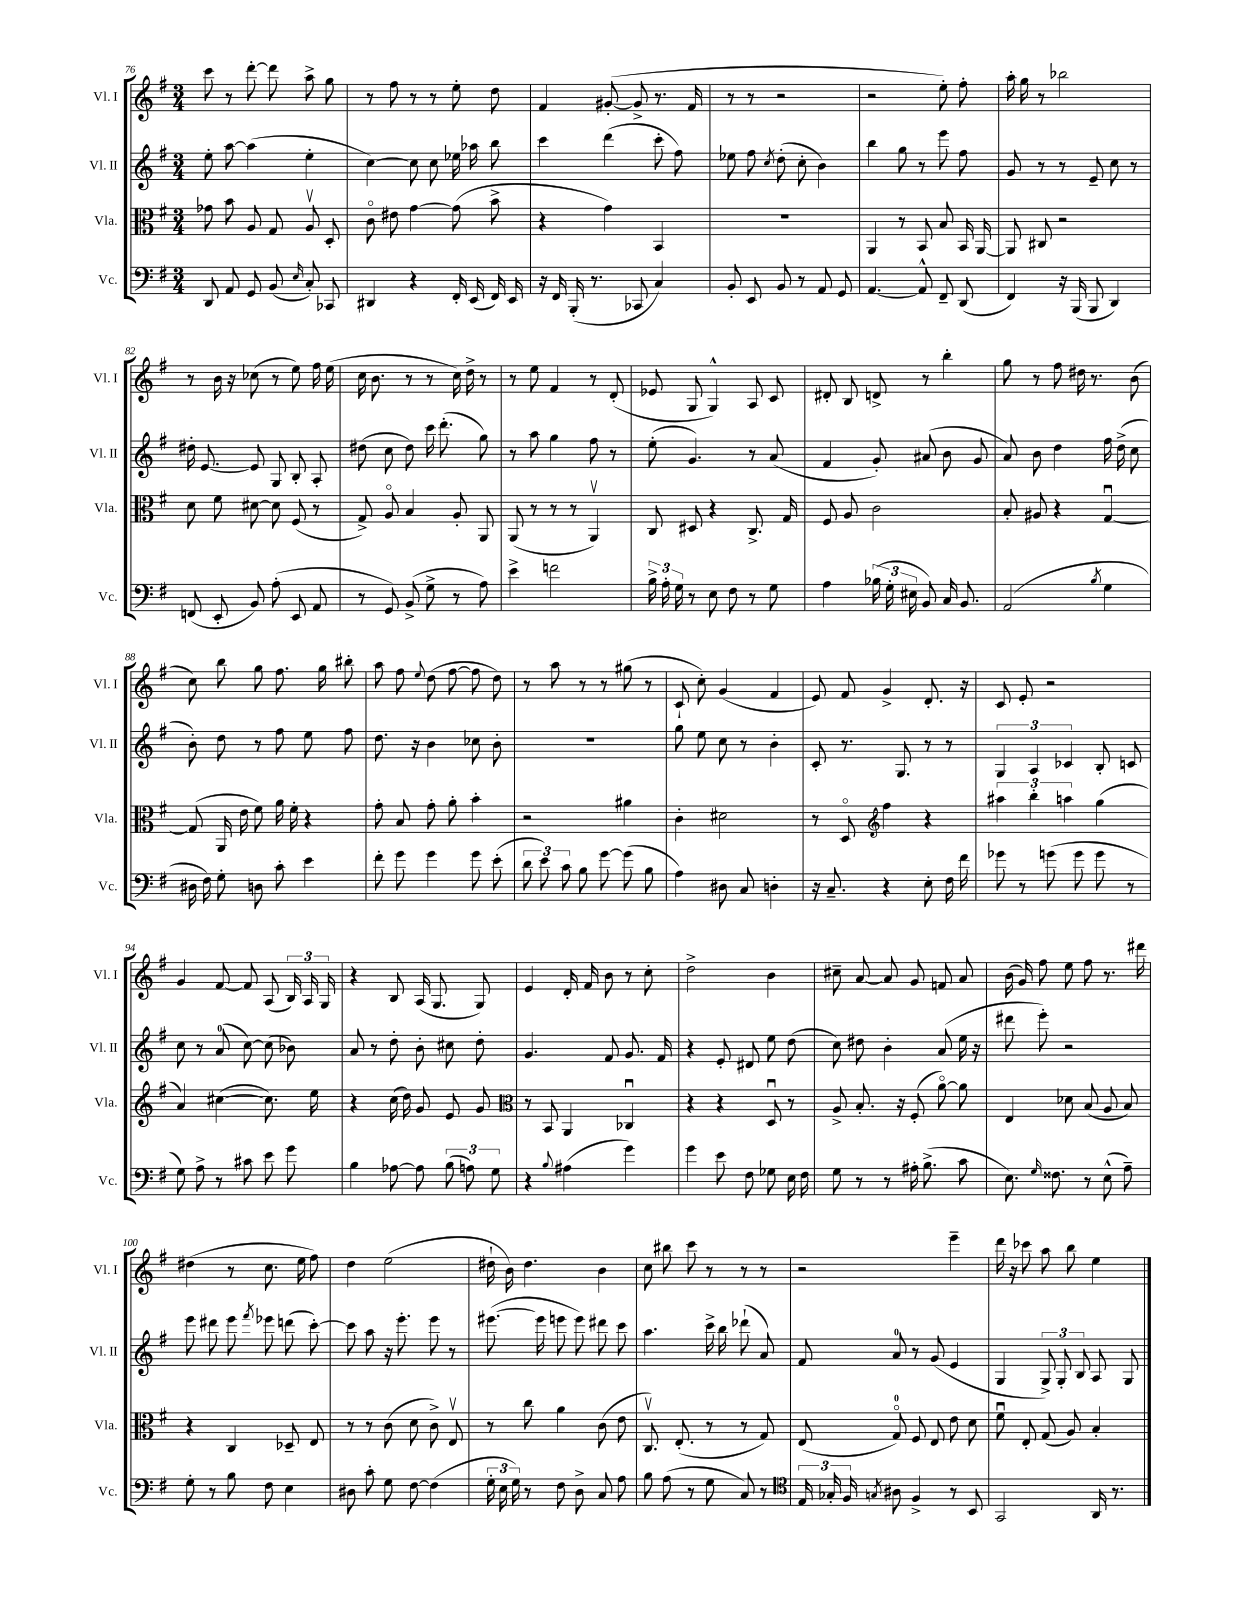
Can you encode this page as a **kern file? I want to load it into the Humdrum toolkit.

**kern	**kern	**kern	**kern
*part4	*part3	*part2	*part1
*staff4	*staff3	*staff2	*staff1
*I"Vc.	*I"Vla.	*I"Vl. II	*I"Vl. I
*I'Vc.	*I'Vla.	*I'Vl. II	*I'Vl. I
*clefF4	*clefC3	*clefG2	*clefG2
*k[f#]	*k[f#]	*k[f#]	*k[f#]
*M3/4	*M3/4	*M3/4	*M3/4
=76	=76	=76	=76
8DD/	8g-X\	8ee'\	8ccc\
8AA/	8b\	[8aa\	8r
8GG/	8A/	(4aa\]	[8ddd'\
(8BB/	8G/	.	8ddd\]
16qqE/	.	.	.
8C'/)	8Av/	4ee'\	8aa^\
8CC-X/	8D'/	.	8gg\
=77	=77	=77	=77
4DD#X/	8c\	[4cc\)	8r
.	8e#X\	.	8ff#\
4r	[4g\	8cc\]	8r
.	.	8cc\	8r
16FF#'/	(8g\]	16ee-X\	8ee'\
(16EE/	.	16aa-X\	.
16FF#/)	8b^\	8bb\	8dd\
16EE/	.	.	.
=78	=78	=78	=78
16r	4r	4ccc\	4f#/
16FF#/	.	.	.
(16BBB'/	.	.	.
8.r	.	.	.
.	4g\)	(4ddd\	([8g#X'/
8CC-X/	.	.	8g#^/]
4C/)	4BB/	8ccc'\	8.r
.	.	8ff#\)	.
.	.	.	16f#/
=79	=79	=79	=79
8BB'/	2.r	8ee-X\	8r
8EE/	.	8ff#\	8r
.	.	8qcc/	.
8BB/	.	(8dd'\	2r
8r	.	8cc'\	.
8AA/	.	4b\)	.
8GG/	.	.	.
=80	=80	=80	=80
[4.AA/	4AA/	4bb\	2r
.	8r	8gg\	.
8AA^^/]	8BB/	8r	.
8FF#~/	8B/	8eee\	8ee'\)
(8DD/	16BB/	8ff#\	8ff#'\
.	[16AA/	.	.
=81	=81	=81	=81
4FF#/)	8AA/]	8g/	16aa'\
.	.	.	16gg\
.	8C#X/	8r	8r
16r	2r	8r	2bb-X\
(16BBB/	.	.	.
8BBB/	.	8e~/	.
4DD/)	.	8cc\	.
.	.	8r	.
!!LO:LB:g=z
=82	=82	=82	=82
(8FFn/	8d\	16dd#X'\	8r
.	.	[8.e/	.
8EE'/	8f#\	.	16b\
.	.	.	16r
8BB/)	[8d#X\	8e/]	(8cc-X\
(8A'\	8d#\]	8G/	8r
8EE/	(8F#/	8B'/	8ee\)
8AA/	8r	8A'/	16ff#\
.	.	.	(16ee\
=83	=83	=83	=83
8r	8G^/)	(8dd#X\	16cc\
.	.	.	8.b\
8GG/)	8A/	8cc\	.
(8BB^/	4B/	8dd#\)	8r
8G^\	.	16ccc\	8r
.	.	(8.ddd'\	.
8r	8A'/	.	16cc\)
.	.	.	16dd^\
8A\)	8AA/	8gg\)	8r
=84	=84	=84	=84
4e^\	(8AA/	8r	8r
.	8r	8aa\	8ee\
2fn\	8r	4gg\	4f#/
.	8r	.	.
.	4AAv/)	8ff#\	8r
.	.	8r	(8d'/
=85	=85	=85	=85
24B^\	8C/	(8ee'\	8e-X/
24A'\	.	.	.
24G\	.	.	.
8r	8D#X/	4.g/)	8G/
8E\	4r	.	4G^^/)
8F#\	.	.	.
8r	8.C^/	8r	8A/
8G\	.	(8a/	8c/
.	16G/	.	.
=86	=86	=86	=86
4A\	8F#/	4f#/	8d#X'/
.	8A/	.	8B/
(24B-X\	2c\	8g'/)	8dn^/
24G'\	.	.	.
24E#X\	.	.	.
8BB/)	.	(8a#X/	8r
16C/	.	8b\	4bb'\
8.BB/	.	.	.
.	.	8g/	.
=87	=87	=87	=87
(2AA/	8B'/	8a/)	8gg\
.	8A#X/	8b\	8r
.	4r	4dd\	8ff#\
.	.	.	16dd#X\
.	.	.	8.r
8qB/	.	.	.
4G\	[4Gu/	16ff#\	.
.	.	(16dd^\	.
.	.	8cc\	(8b\
!!LO:LB:g=z
=88	=88	=88	=88
16D#X\	(8G/]	8b'\)	8cc\)
16F#\)	.	.	.
8G'\	16AA/	8dd\	8bb\
.	16e\	.	.
8Dn\	8f#\)	8r	8gg\
8c'\	16a\	8ff#\	8.ff#\
.	16f#'\	.	.
4e\	4r	8ee\	.
.	.	.	16gg\
.	.	8ff#\	8bb#X'\
=89	=89	=89	=89
8f#'\	8g'\	8.dd\	8aa\
8g\	8B/	.	8ff#\
.	.	16r	.
.	.	.	8qqee/
4g\	8g'\	4b\	(8dd\
.	8a'\	.	[8ff#\
8g\	4b'\	8cc-X\	8ff#\]
(8e'\	.	8b'\	8dd\)
=90	=90	=90	=90
12d\	2r	2.r	8r
12e\)	.	.	.
.	.	.	8aa\
12c\	.	.	.
8B\	.	.	8r
[8g\	.	.	8r
(8g\]	4a#X\	.	(8gg#X\
8B\	.	.	8r
=91	=91	=91	=91
4A\)	4c'\	8gg\	8c`/
.	.	8ee\	8cc'\)
8D#X\	2d#X\	8cc\	(4g/
8C/	.	8r	.
4Dn'\	.	4b'\	4f#/
=92	=92	=92	=92
16r	8r	8c'/	8e/)
8.C~/	.	.	.
.	8D/	8.r	8f#/
*	*clefG2	*	*
4r	4ff#\	.	4g^/
.	.	8.G/	.
8E'\	4r	8r	8.d'/
16F#\	.	8r	.
16f#\	.	.	16r
=93	=93	=93	=93
8g-X\	6aa#X\	6G/	8c/
8r	.	.	8e'/
.	6bb'\	6A/	.
(8gn\	.	.	2r
.	6aan\	6c-X/	.
8g\	.	.	.
8g\	(4gg\	8B'/	.
8r	.	8cn/	.
!!LO:LB:g=z
=94	=94	=94	=94
8G\)	4a/)	8cc\	4g/
8A^\	.	8r	.
8r	([4cc#X\	(8a/	[8f#/
8c#X\	.	[8cc\)	8f#/]
8e\	8.cc#\])	(8cc\]	(8A/
8g\	.	8b-X\)	24B/)
.	.	.	24A/
.	16ee\	.	.
.	.	.	24G/
=95	=95	=95	=95
4B\	4r	8a/	4r
.	.	8r	.
[8A-X\	(16cc\	8dd'\	8B/
.	16dd\)	.	.
8A-\]	8g/	8b'\	(16A/
.	.	.	8.G/
(12B\	8e/	8cc#X\	.
12An\)	.	.	.
.	8g/	8dd'\	8G/)
12G\	.	.	.
=96	=96	=96	=96
*	*clefC3	*	*
4r	8r	4.g/	4e/
.	8BB/	.	.
8qqB/	.	.	.
(4A#X\	4AA/	.	16d'/
.	.	.	16f#/
.	.	8f#/	8b\
4g\)	4C-Xu/	8.g/	8r
.	.	.	8cc'\
.	.	16f#/	.
=97	=97	=97	=97
4g\	4r	4r	2dd^\
8e\	4r	8e'/	.
8F#\	.	8d#X/	.
8G-X\	8Du/	8ee\	4b\
16E\	8r	(8dd\	.
16F#\	.	.	.
=98	=98	=98	=98
8G\	8A^/	8cc\)	8cc#X~\
8r	8.B'/	8dd#X\	[8a/
8r	.	4b'\	8a/]
.	16r	.	.
16A#X'\	(8F#'/	.	8g/
(8.B^\	.	.	.
.	[8a\)	(8a/	8fn/
8c\	8a\]	16ee\	8a/
.	.	16r	.
=99	=99	=99	=99
8.E\)	4E/	8ddd#X\	(16b\
.	.	.	16g/)
.	.	8eee'\)	8ff#\
16qqG/	.	.	.
8.F##X\	.	.	.
.	8d-X\	2r	8ee\
8r	(8B/	.	8ff#\
(8E^^\	8A/	.	8.r
8A~\)	8B/)	.	.
.	.	.	16ddd#X\
!!LO:LB:g=z
=100	=100	=100	=100
8G'\	4r	8eee\	(4dd#X\
8r	.	8ddd#X\	.
8B\	4C/	8eee\	8r
.	.	8qfff#/	.
8F#\	.	8eee-X\	8.cc\
4E\	8D-X~/	(8dddn\	.
.	.	.	16ee\
.	8E/	[8ccc'\)	8ff#\)
=101	=101	=101	=101
8D#X\	8r	8ccc\]	4dd\
8c'\	8r	8aa\	.
8G\	(8c\	16r	(2ee\
.	.	8.eee'\	.
[8F#\	8d\	.	.
(4F#\]	8c^\)	8eee\	.
.	8Ev/	8r	.
=102	=102	=102	=102
24G'\	8r	([8.eee#X\	16dd#X`\
24E\	.	.	.
.	.	.	16b\)
24G\)	.	.	.
8r	8cc\	.	4.dd#\
.	.	16eee#\]	.
8F#\	4a\	8eeen\	.
8D^\	.	8eee\)	.
8C/	(8c\	8ddd#X\	4b\
8A\	8e\	8ccc\	.
=103	=103	=103	=103
8B\	8.Cv/)	4.aa\	8cc\
(8A\	.	.	8bb#X\
.	(8.E'/	.	.
8r	.	.	8ccc\
8G\	8r	16ccc^\	8r
.	.	16bb\	.
8C/)	8r	(8ddd-X`\	8r
8r	8G/)	8a/)	8r
=104	=104	=104	=104
*clefC4	*	*	*
24E/	(8E/	8f#/	2r
24G-X'/	.	.	.
24F#/	.	.	.
8qGn/	.	.	.
8A#X\	8G/)	8a/	.
4F#^/	8F#/	8r	.
.	8E/	(8g/	.
8r	8e\	4e/	4eee~\
8BB/	8d\	.	.
=105	=105	=105	=105
2GG/	8f#u\	4G/	16ddd\
.	.	.	16r
.	8E'/	.	8ccc-X\
.	(8G/	12G^/)	8aa\
.	.	12G'/	.
.	8A/)	.	8bb\
.	.	12B/	.
16AA/	4B'/	8A/	4ee\
8.r	.	.	.
.	.	8G/	.
==	==	==	==
*-	*-	*-	*-
